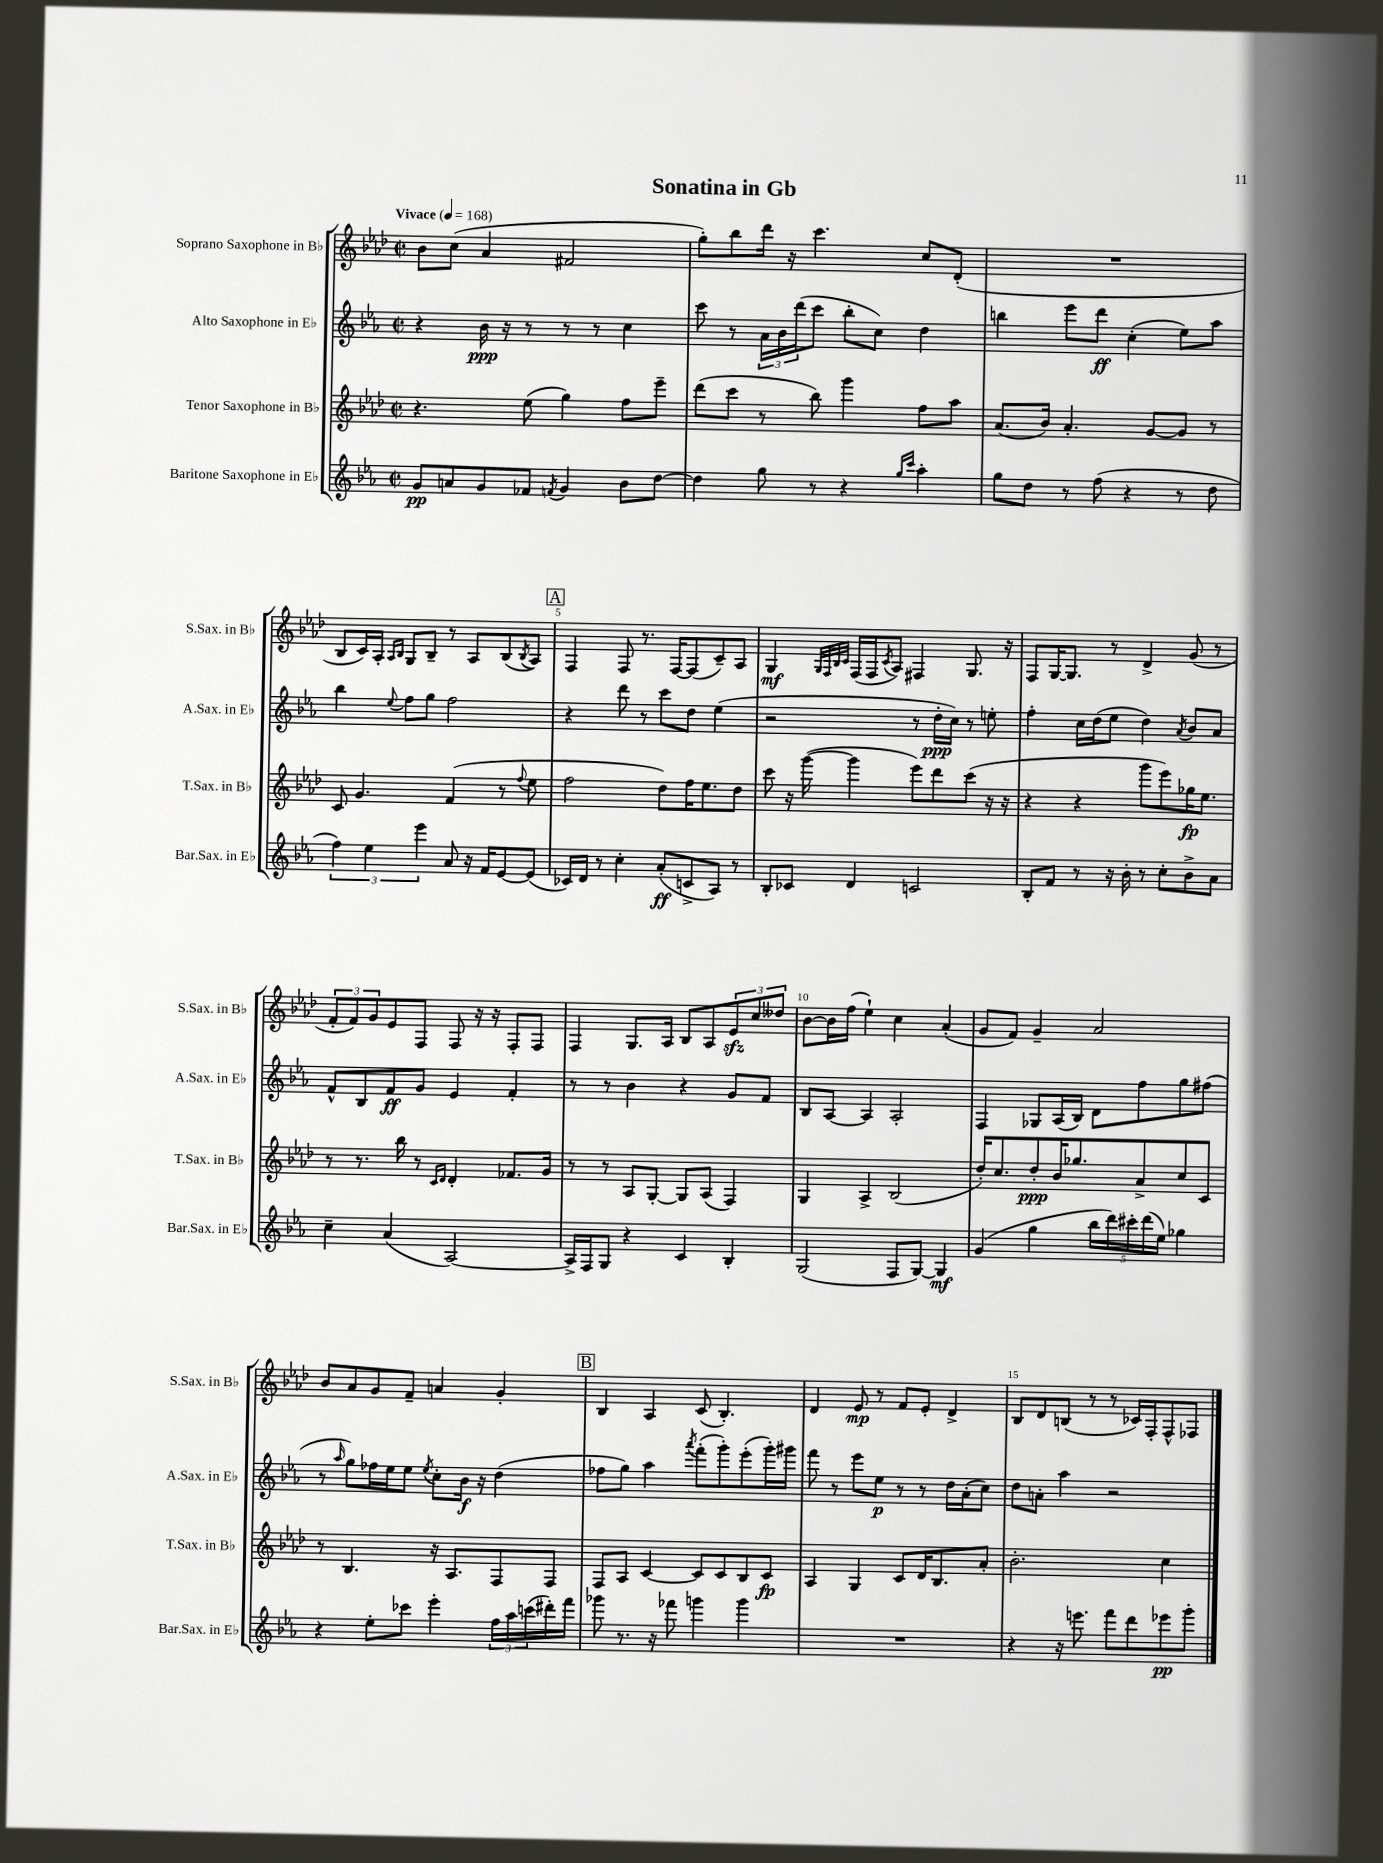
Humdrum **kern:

**kern	**kern	**kern	**kern
*staff4	*staff3	*staff2	*staff1
*clefG2	*clefG2	*clefG2	*clefG2
*k[b-e-a-]	*k[b-e-a-d-]	*k[b-e-a-]	*k[b-e-a-d-]
*M2/2	*M2/2	*M2/2	*M2/2
*met(c|)	*met(c|)	*met(c|)	*met(c|)
*MM168	*MM168	*MM168	*MM168
8g	4.r	4r	8b-
8a	.	.	(8cc
8g	.	16b-	4a-
.	.	16r	.
8f-	(8ee-	8r	.
8qf	.	.	.
4g	4gg)	8r	2f#
.	.	8r	.
8b-	8ff	4cc	.
[8dd	8eee-~	.	.
=	=	=	=
4dd]	(8ddd-	8ccc	8gg')
.	8ccc	8r	8bb-
8gg	8r	24a-	16ddd-
.	.	24b-	.
.	.	.	16r
.	.	(24ddd	.
8r	8bb-)	8ccc	4.ccc
4r	4ggg	8bb-'	.
.	.	8cc)	.
16qqgg	.	.	.
16qqccc	.	.	.
4aa-'	8ff	4dd	8cc
.	8aa-	.	(8d-'
=	=	=	=
8gg	(8.a-	4bb	1r
8dd	.	.	.
.	16b-)	.	.
8r	4.a-'	8eee-	.
(8ff	.	8ddd	.
4r	.	(4cc'	.
.	[8g	.	.
8r	8g]	8ee-)	.
8dd	8r	8aa-	.
=	=	=	=
6ff)	8c	4bb-	8B-
.	4.g	.	16c)
6ee-	.	.	.
.	.	.	16A-'
.	.	.	16qqA-
.	.	8qqee-	16qqB-
.	.	8ff	8G
6eee-	.	.	.
.	.	8gg	8B-~
8a-	(4f	2ff	8r
16r	.	.	8A-
16f	.	.	.
[8e-	8r	.	(8B-
.	8qqff	.	8qB-
(8e-]	8ee-	.	8A-)
=	=	=	=
16c-)	2ff	4r	4F
16d	.	.	.
8r	.	.	.
4cc'	.	8ddd	8F
.	.	8r	8.r
(8a-'	8dd-)	8ccc	.
.	.	.	[16F
8c^	16ff	8dd	(8F]
.	8.ee-	.	.
8A-)	.	(4ee-	8c~)
8r	8dd-	.	8A-
=	=	=	=
8B-'	8ccc	2r	4G
8c-	16r	.	.
.	([16ggg	.	.
.	.	.	32qqG
.	.	.	32qqF
.	.	.	32qqB-
.	.	.	32qqc
4d	4ggg]	.	(16F
.	.	.	16F
.	.	.	8qc
.	.	.	8A-)
2c	8eee-)	8r	4F#
.	8ddd-	16dd'	.
.	.	16cc)	.
.	(8ccc	8r	8.G
.	16r	8ee'	.
.	16r	.	16r
=	=	=	=
8B-'	4r	4ff'	8F
8f	.	.	[16G
.	.	.	8.G]
8r	4r	16cc	.
.	.	(16dd	.
16r	.	8ee-	8r
16b-'	.	.	.
8r	8ggg	4dd)	4d-^
8cc'	8eee-)	.	.
.	.	8qa-	.
8b-^	16gg-	8b-	(8g
.	8.ee-	.	.
8a-	.	8a-	8r
=	=	=	=
4cc~	8r	8f^^	12f'
.	.	.	12f)
.	8.r	8B-	.
.	.	.	12g
(4a-	.	8f	8e-
.	16bb-	.	.
.	8r	8g	8F
.	16qqc	.	.
.	16qqd-	.	.
[2A-)	4d-'	4e-	8F
.	.	.	16r
.	.	.	16r
.	8.f-	4f'	8F'
.	.	.	8F
.	16g	.	.
=	=	=	=
16A-^]	8r	8r	4F
16F	.	.	.
8G	8r	8r	.
4r	8A-	4b-	8.G
.	[8G'	.	.
.	.	.	16A-
4c	8G]	4r	8B-
.	(8A-	.	8A-
4B-'	4F)	8g	12e-
.	.	.	12cc
.	.	8f	.
.	.	.	12dd--
=	=	=	=
(2G	4G	8B-	[8b-
.	.	[8A-	16b-]
.	.	.	(16ff
.	4A-^	4A-]	4ee-`)
8F	(2B-	2A-'	4cc
[8G)	.	.	.
4G]	.	.	(4a-'
=	=	=	=
(4g	16dd-')	4F	8g
.	8.cc	.	.
.	.	.	8f)
4gg	8dd-'	8G-	4g~
.	16b-	(16A-	.
.	8.gg-	16B-)	.
20bb-	.	8d	2a-
20ddd)	.	.	.
20ccc#'	.	.	.
.	8a-^	8ff	.
(20ddd	.	.	.
20ee-)	.	.	.
4gg-	8cc	8gg	.
.	8c	(8ff#	.
=	=	=	=
4r	8r	8r	8b-
.	.	16qqaa-	.
.	4.B-	8gg)	8a-
8ee-'	.	16ff-	8g
.	.	16ee-	.
8ccc-	.	8ee-	8f~
.	.	8qee-	.
4eee-'	16r	8cc'	4a
.	8.A-	.	.
.	.	16b-	.
.	.	16r	.
24ff	8F	(4dd	4g'
24aa-	.	.	.
(24ccc	.	.	.
16ddd#')	8F	.	.
16fff	.	.	.
=	=	=	=
8ggg-	8F	8ff-	4B-
8.r	8A-	8gg)	.
.	[4c	4aa-	4A-
16r	.	.	.
8fff-	.	.	.
.	.	8qaaa-	.
4ggg	8c]	(8fff'	(8c
.	8c	8ggg')	4.B-')
4ggg	8B-	(8eee-'	.
.	8c	16ggg')	.
.	.	16ggg#	.
=	=	=	=
1r	4A-	8fff	4d-
.	.	8r	.
.	4G	8eee-	8e-
.	.	8ee-	8r
.	8c	8r	8f
.	16d-	8r	8e-'
.	8.B-	.	.
.	.	16dd	4d-^
.	.	(16a-'	.
.	8a-'	8cc)	.
=	=	=	=
4r	2.b-'	8dd	8B-
.	.	8a'	8d-
16r	.	4aa-	(8B
8.eee	.	.	.
.	.	.	8r
8fff	.	2r	8r
8ddd	.	.	16c-)
.	.	.	16F'
8eee-	4cc	.	8F^^
8ggg'	.	.	8F-
==	==	==	==
*-	*-	*-	*-
